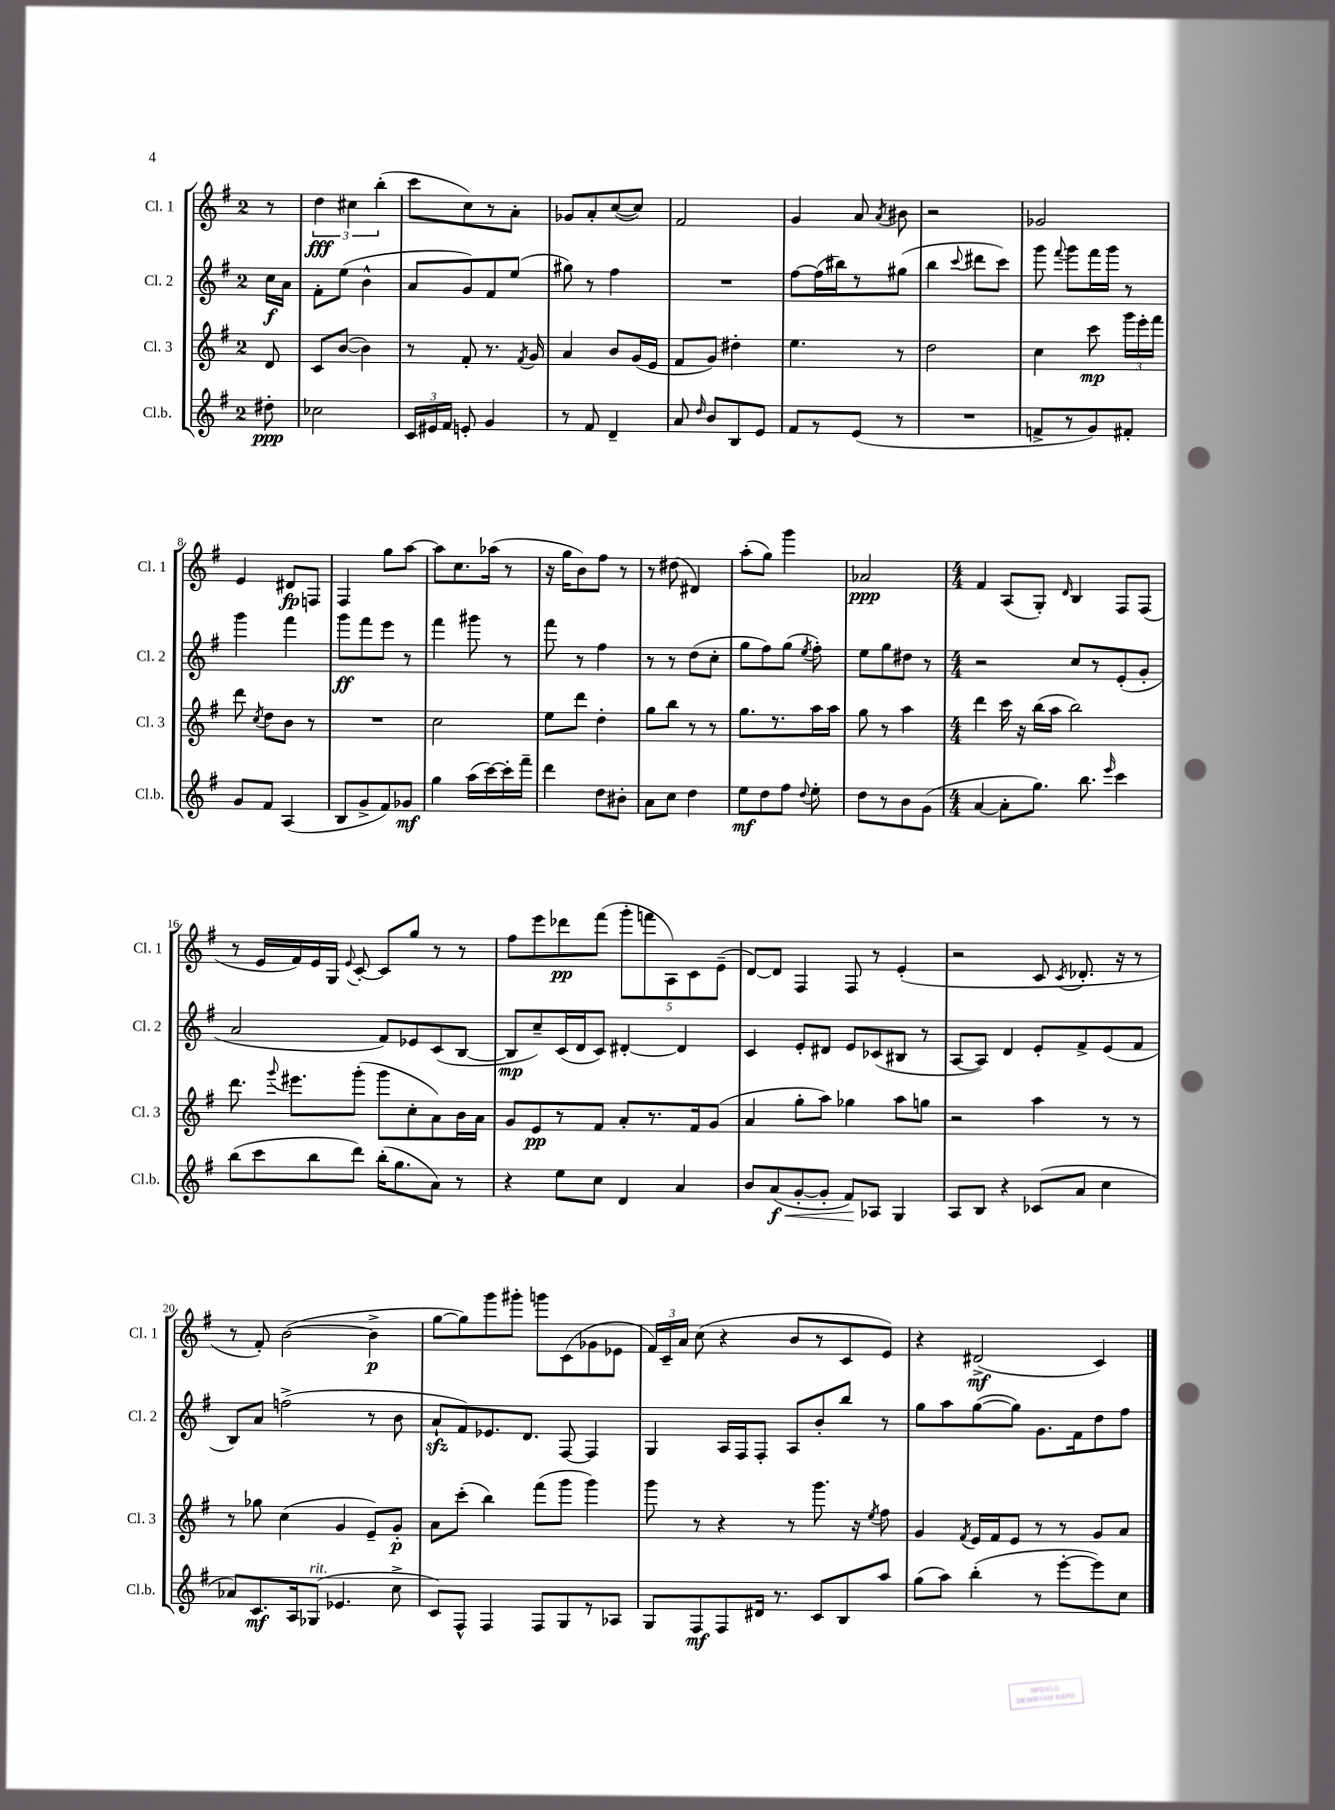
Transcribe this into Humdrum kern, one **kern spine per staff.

**kern	**kern	**kern	**kern
*staff4	*staff3	*staff2	*staff1
*clefG2	*clefG2	*clefG2	*clefG2
*k[f#]	*k[f#]	*k[f#]	*k[f#]
*M2/4	*M2/4	*M2/4	*M2/4
8dd#'	8d	16cc	8r
.	.	16a	.
=	=	=	=
2cc-	8c	8f#'	6dd
.	([8b	(8ee	.
.	.	.	6cc#
.	4b])	4b^^	.
.	.	.	(6bb'
=	=	=	=
24c	8r	8a	8ccc
24e#	.	.	.
24f#	.	.	.
8e'	8f#'	8g)	8cc)
4g	8.r	8f#	8r
.	.	(8ee	8a'
.	8qf#	.	.
.	16g	.	.
=	=	=	=
8r	4a	8gg#)	8g-
8f#	.	8r	8a'
4d~	8b	4ff#	([8cc
.	(16g	.	8cc])
.	16e	.	.
=	=	=	=
8a	8f#	2r	2f#
16qqdd	.	.	.
8b	8g)	.	.
8B	4dd#'	.	.
8e	.	.	.
=	=	=	=
8f#	4.ee	[8ff#	4g
8r	.	(16ff#]	.
.	.	16bb#)	.
(8e	.	8r	8a
.	.	.	8qa
8r	8r	(8gg#	8b#
=	=	=	=
2r	2dd	4bb	2r
.	.	8qqccc	.
.	.	8ddd#	.
.	.	8ccc)	.
=	=	=	=
8f^	4cc	8ggg	2g-
.	.	8qqfff#	.
8r	.	8ggg	.
8g)	8ccc	16fff#	.
.	.	16ggg	.
8f#'	24ggg	8r	.
.	24eee'	.	.
.	24fff#	.	.
=	=	=	=
8g	8ddd	4ggg	4e
.	8qcc	.	.
8f#	8dd	.	.
(4A	8b	4fff#	8d#
.	8r	.	8F
=	=	=	=
8B	2r	8ggg	4F#
8g^	.	8fff#	.
8f#)	.	8eee	8gg
8g-	.	8r	[8aa
=	=	=	=
4gg	2cc	4fff#	8aa]
.	.	.	8.cc
(16aa	.	8ggg#	.
[16ccc)	.	.	(16aa-
16ccc']	.	8r	8r
16fff#~	.	.	.
=	=	=	=
4ddd	8ee	8fff#	16r
.	.	.	16gg
.	8ddd	8r	8b)
8dd	4dd'	4ff#	8ff#
8b#'	.	.	8r
=	=	=	=
8a	8gg	8r	8r
8cc	8bb	8r	(8dd#
4dd	8r	(8dd	4d#)
.	8r	8cc'	.
=	=	=	=
8ee	8.gg	8gg	(8aa'
8dd	.	8ff#)	8gg)
.	8.r	.	.
8ff#	.	(8gg	4ggg
8qqdd	.	8qee	.
8ee'	16aa	8ff#')	.
.	16aa	.	.
=	=	=	=
8dd	8gg	8ee	2a-
8r	8r	8gg	.
8b	4aa	8dd#	.
(8g	.	8r	.
=	=	=	=
*M4/4	*M4/4	*M4/4	*M4/4
[4a	4ddd	2r	4f#
8a']	16ccc	.	(8A
.	16r	.	.
8.gg)	(16bb	.	8G')
.	16aa	.	.
.	.	.	16qqd
.	2bb)	8cc	4B
8.bb	.	.	.
.	.	8r	.
16qqeee	.	.	.
4ccc	.	(8e'	8F#
.	.	8g'	(8F#
=	=	=	=
(8bb	8.ddd	2a	8r
8ccc	.	.	16e
.	8qqggg	.	.
.	8.eee#	.	16f#)
8bb	.	.	16e
.	.	.	16G
.	.	.	8qqe
8ddd)	(8ggg'	.	[8c'
(16bb'	8ggg	8f#)	8c]
8.gg	.	.	.
.	8cc'	8e-	8gg
8a)	8a)	(8c	8r
8r	16b	[8B	8r
.	16a	.	.
=	=	=	=
4r	8g	8B]	8ff#
.	8e	8cc~)	8eee
8ee	8r	(16c	8ddd-
.	.	16d	.
8cc	8f#	8c)	(8fff#
4d	8a'	[4d#'	10ggg'
.	.	.	10fff
.	8.r	.	.
.	.	.	10A)
4a	.	4d#]	.
.	.	.	10c
.	16f#	.	.
.	(8g	.	.
.	.	.	(10e~
=	=	=	=
8b	4a	4c	[8d)
(8a	.	.	8d]
[8g'	8gg'	8e'	4F#
8g']	8aa)	8d#	.
8f#)	4gg-	8e	8F#
8A-	.	(8c-	8r
4G	8aa	8B#	(4e'
.	8gg	8r	.
=	=	=	=
8A	2r	[8A	2r
8B	.	8A])	.
4r	.	4d	.
(8c-	4aa	8e'	8c
.	.	.	8qc
8a	.	8f#^	8.d-'
4cc	8r	(8e	.
.	.	.	16r
.	8r	8f#	8r
=	=	=	=
8a-)	8r	8B)	8r
8.c	8gg-	8a	8f#')
.	(4cc	(2ff^	([2b
16A	.	.	.
(8G-	.	.	.
4.e-	4g	.	.
.	8e~)	8r	4b^]
8cc^	8g'	8b	.
=	=	=	=
8c)	8a	8a`	[8gg
8F#^^	(8ccc'	8f#)	8gg])
4F#	4bb)	8.e-	8ggg
.	.	.	8ggg#'
.	.	8.d	.
8F#	(8fff#	.	8ggg
8G	8ggg	[8F#	(8c
8r	4ggg)	4F#]	8g-
8A-	.	.	8e-
=	=	=	=
8G	8ggg	4G	24f#)
.	.	.	24c~
.	.	.	24a
8F#	8r	.	(8cc
8F#	4r	16A	4r
.	.	16F#	.
16d#	.	8F#'	.
8.r	.	.	.
.	8r	8A	8b
8c	8.ggg	8b'	8r
8B	.	8bb	8c
.	16r	.	.
.	8qee	.	.
8aa	8ff#	8r	8e)
=	=	=	=
(8gg	4g	8gg	4r
8aa)	.	8aa	.
.	8qf#	.	.
(4bb'	16e	([8gg	(2d#^
.	16f#	.	.
.	8e	8gg])	.
8r	8r	8.g	.
[8eee'	8r	.	.
.	.	16f#	.
8eee])	8g	8dd	4c)
8cc	8a	8ff#	.
==	==	==	==
*-	*-	*-	*-
